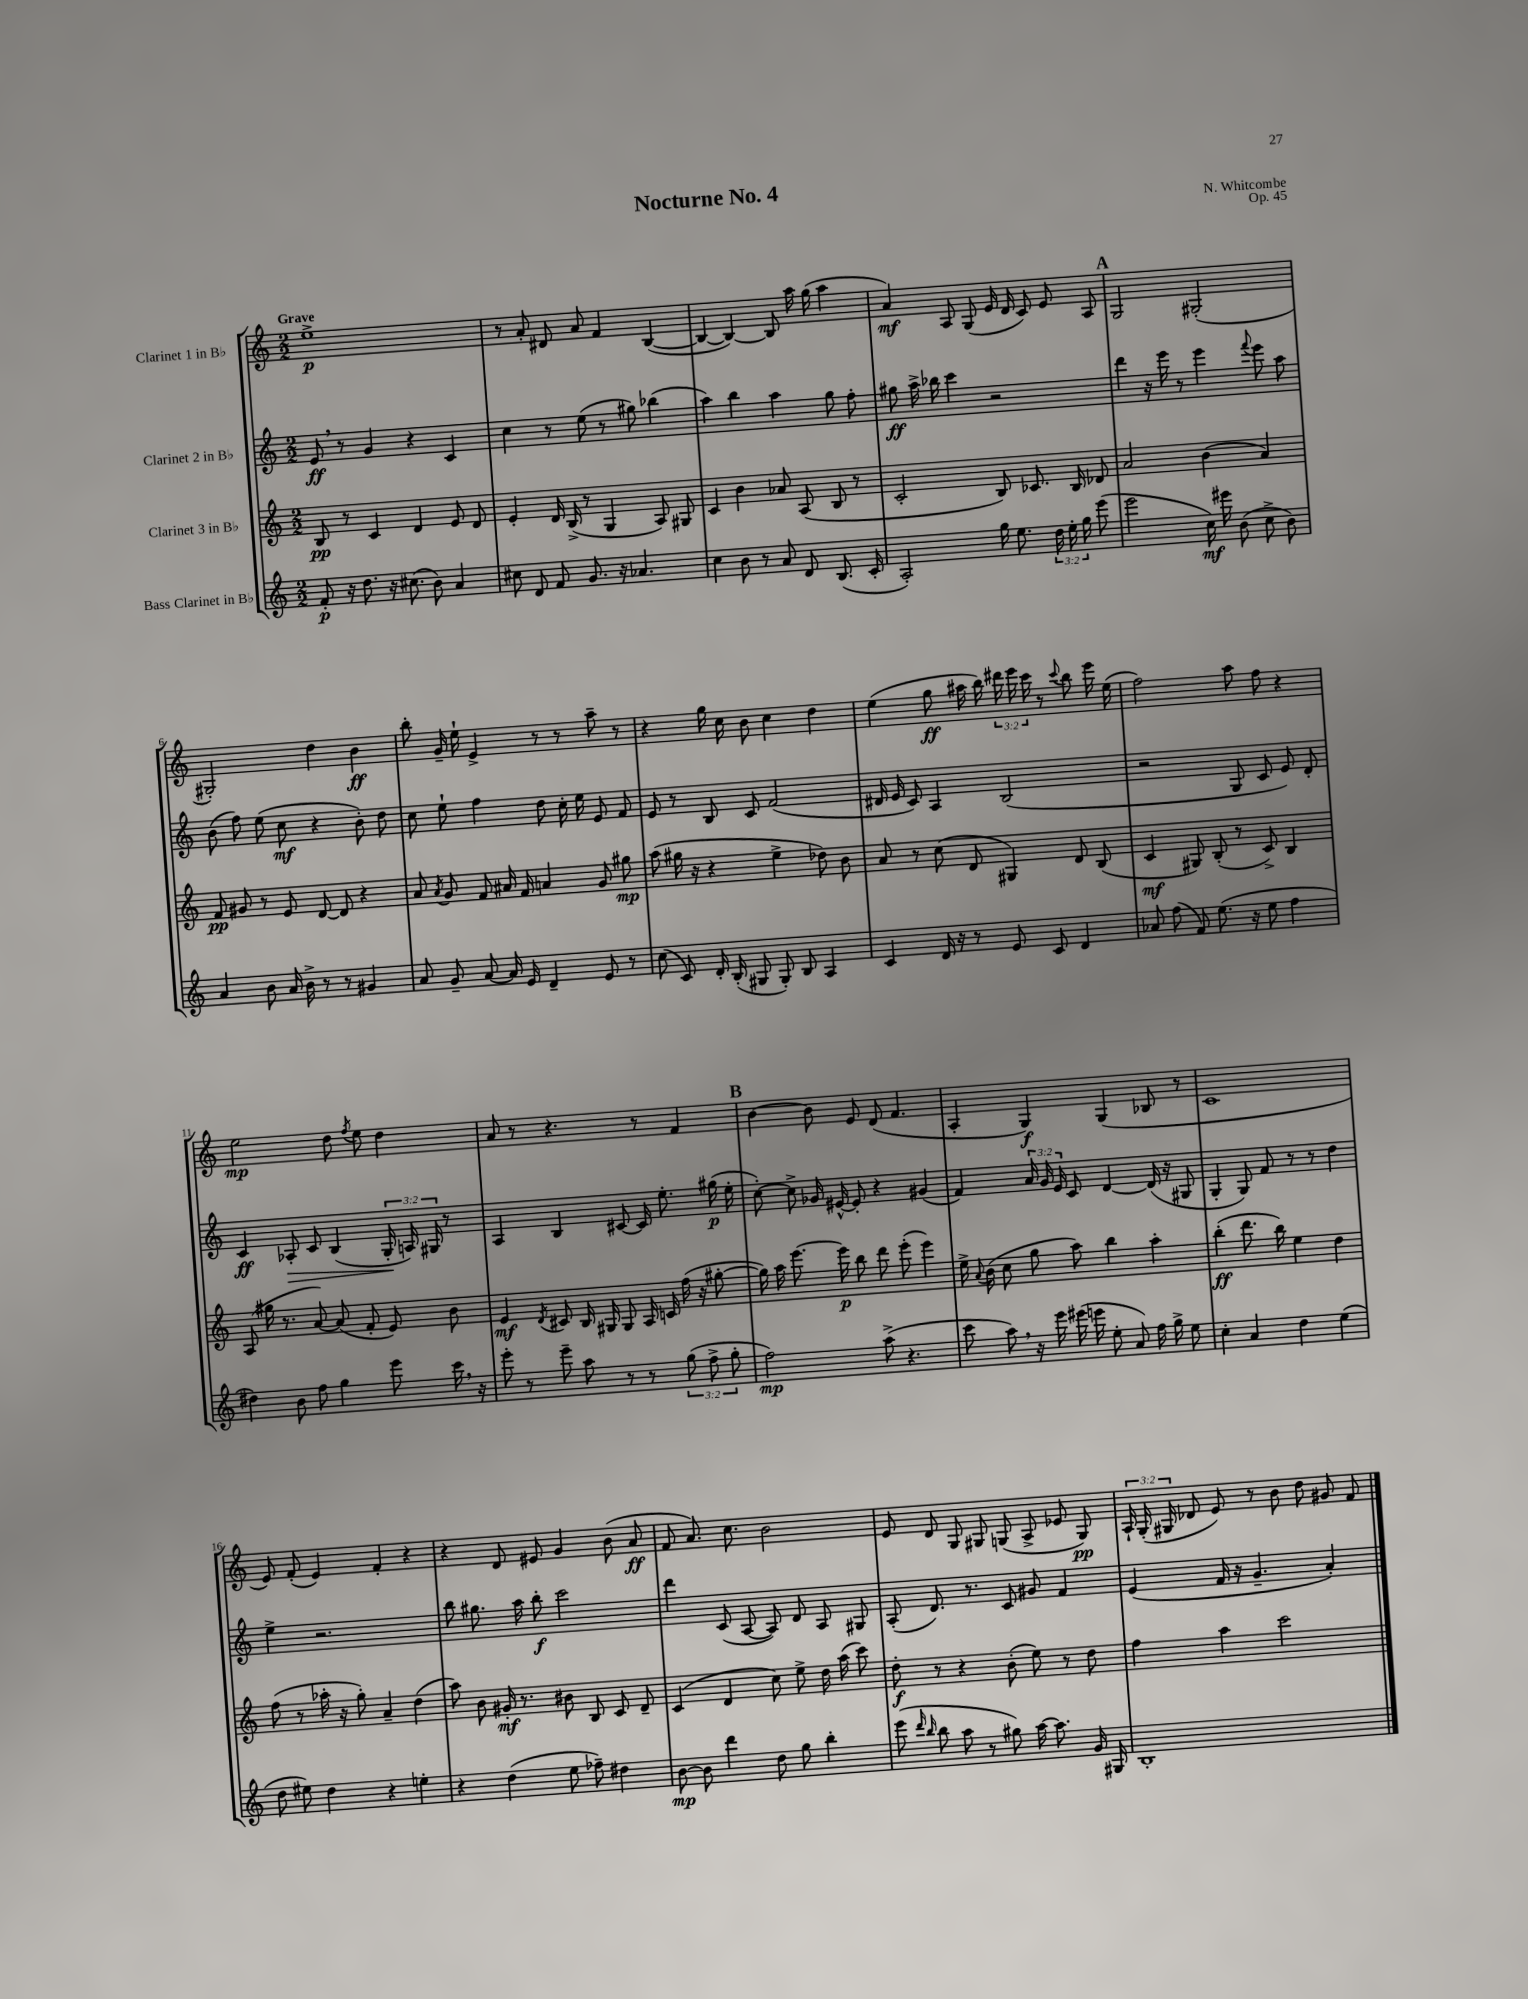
\header { title = "Nocturne No. 4" composer = "N. Whitcombe" opus = "Op. 45" }
<<
\new StaffGroup <<
\new Staff = "s0" \with { instrumentName = "Clarinet 1 in Bb" } {
    \clef treble \key c \major \numericTimeSignature \time 2/2 \override Staff.TupletNumber.text = #tuplet-number::calc-fraction-text \tempo "Grave"
    \autoBeamOff e''1->\p |
    r8 a'8-. dis'8 a'8 f'4 b4~( |
    b4~ b4~) b8 a''16 g''16( a''4 |
    a'4\mf) a8 g8( e'16 d'16 c'8) e'8 a8 |
    \mark \markup { \bold "A" } g2 gis2-.( |
    gis2-.) d''4 b'4\ff |
    b''8-. g'16-- e''16-! e'4-> r8 r8 a''8-- r8 |
    r4 g''16 c''16 b'8 c''4 d''4 |
    e''4( g''8\ff ais''16 b''16) \tuplet 3/2 { dis'''16 e'''16 c'''16 } r8 \appoggiatura { c'''8 } b''8 e'''16 e''16( |
    f''2) a''8 f''8 r4 |
    e''2\mp d''8 \acciaccatura { f''8 } e''8 d''4 |
    a'8 r8 r4. r8 f'4 |
    \mark \markup { \bold "B" } b'4~ b'8 e'8 d'8( f'4. |
    a4-. g4\f) g4( bes8 r8 |
    c'1 |
    e'8) f'8-.( e'4) f'4-. r4 |
    r4 d'8 eis'8 g'4 b'8( a'8\ff |
    f'8 a'8.) c''8. b'2 |
    e'8 d'8 g8 gis8 g8( a8-> ees'8 g8\pp) |
    \tuplet 3/2 { a16-! g16-.( gis16 } des'8 e'8) r8 b'8 d''8 gis'8 f'8 \bar "|." |
}
\new Staff = "s1" \with { instrumentName = "Clarinet 2 in Bb" } {
    \clef treble \key c \major \numericTimeSignature \time 2/2 \override Staff.TupletNumber.text = #tuplet-number::calc-fraction-text
    \autoBeamOff e'8\ff \breathe r8 g'4 r4 c'4 |
    c''4 r8 e''8( r8 gis''8) bes''4( |
    a''4) b''4 a''4 g''8 f''8-. |
    gis''8\ff a''16-> bes''16 c'''4 r2 |
    \mark \markup { \bold "A" } d'''4 r16 e'''16 r8 e'''4 \appoggiatura { f'''8 } e'''8 a''8 |
    b'8( f''8) e''8( c''8\mf r4 b'8-.) d''8 |
    c''8 e''8-! f''4 d''8 c''16-. e''16 e'8 f'8 |
    e'8 r8 b8 c'8 f'2( |
    dis'16 e'16 c'8) a4 b2( |
    r2 g8 c'8 e'8) d'8-. |
    c'4\ff aes8-.\> c'8 b4( \tuplet 3/2 { g16-.\! a16) gis16 } r8 |
    a4 b4 cis'8~ cis'16 e''8.-. gis''16\p( e''16-. |
    \mark \markup { \bold "B" } c''8~-.) c''8-> ges'16 eis'16~-^ eis'8-. r4 gis'4( |
    f'4) \tuplet 3/2 { a'16 g'16 e'16 } c'8 d'4~ d'16( r16 gis8 |
    g4-. g8) f'8 r8 r8 d''4 |
    e''4-> r2. |
    b''8 gis''8. a''16 b''8-.\f c'''2 |
    d'''4 c'8( a8~ a8) d'8 a8 gis8 |
    a8-.( d'8.) r8. c'8 gis'8 f'4 |
    e'4( f'16 r16 g'4.-- a'4-.) \bar "|." |
}
\new Staff = "s2" \with { instrumentName = "Clarinet 3 in Bb" } {
    \clef treble \key c \major \numericTimeSignature \time 2/2
    \autoBeamOff b8\pp r8 c'4 d'4 e'8 d'8 |
    e'4-. d'16 b16->( r8 g4 a8) gis8 |
    c'4 b'4 aes'8 a8( b8 r8 |
    c'2-. b8) ces'8. b16 des'8 |
    \mark \markup { \bold "A" } a'2 b'4( a'4) |
    f'8\pp gis'8 r8 e'8 d'8~ d'8 r4 |
    a'8 \acciaccatura { a'8 } g'8 f'8 ais'16 f'16 a'4 g'8 gis''8\mp |
    a''8( gis''16 r16 r4 e''4-> des''8) b'8 |
    a'8 r8 c''8( d'8 gis4) d'8 b8( |
    c'4\mf gis8) b8-.( r8 c'8->) b4 |
    a8( gis''16 r8. a'8~) a'8( f'8-. e'8) b'8 |
    e'4\mf \acciaccatura { d'8 } cis'8 b16 gis16 gis8 a16 c'16 f''16( r16 gis''8~-. |
    \mark \markup { \bold "B" } gis''16) a''16 e'''8.~ e'''16\p b''8 d'''8 e'''8-.( e'''4) |
    e''16-> \appoggiatura { a'8 } b'16( c''8 g''8 a''8) b''4 a''4-. |
    b''4-.\ff( d'''8. b''16) e''4 d''4 |
    f''8( r8 aes''16-. r16 g''8-.) a'4-- d''4( |
    a''8) b'8 gis'16-.\mf r8. bis'8 b8 c'8 d'8-- |
    c'4( d'4 c''8) e''8-> d''16 a''16( c'''8) |
    d''8-.\f r8 r4 b'8-.( e''8) r8 d''8 |
    f''4 a''4 c'''2 \bar "|." |
}
\new Staff = "s3" \with { instrumentName = "Bass Clarinet in Bb" } {
    \clef treble \key c \major \numericTimeSignature \time 2/2 \override Staff.TupletNumber.text = #tuplet-number::calc-fraction-text
    \autoBeamOff f'8-.\p r16 d''8. r16 cis''8.( b'8) a'4 |
    cis''8 d'8 f'8 g'8. r16 aes'4. |
    c''4 b'8 r8 a'8 d'8 b8.( c'16-. |
    a2-.) g''16 e''8. \tuplet 3/2 { d''16 e''16-. g''16 } e'''8( |
    \mark \markup { \bold "A" } e'''2 c''16\mf) eis'''16 b'8( c''8-> b'8) |
    a'4 b'8 a'16 b'16-> r8 r8 gis'4 |
    a'8 g'8-- a'8~ a'16 e'16 d'4-- e'8 r8 |
    c''8( c'8) d'16-. b16-.( gis8 gis8-.) b8 a4 |
    c'4 d'16 r16 r8 e'8 c'8 d'4 |
    aes'8 f''8( f'8) e''8.( r16 e''8 f''4 |
    dis''4) b'8 f''8 g''4 e'''8 c'''16 \breathe r16 |
    e'''8-. r8 e'''8-- a''8 r8 r8 \tuplet 3/2 { g''8( f''8-> g''8-. } |
    \mark \markup { \bold "B" } f''2\mp) a''8->( r4. |
    c'''8 a''8) \breathe r16 e'''16 eis'''16( e'''16 e''8-. a'8) f''16 g''16-> e''8 |
    c''4-. a'4 d''4 e''4( |
    d''8 eis''8) d''4 r4 e''4-. |
    r4 d''4( e''8 fes''8--) dis''4 |
    b'8~\mp b'8 d'''4 d''8 g''8 b''4-. |
    e'''8( \grace { d'''16 b''16 } b''8 a''8 r8 gis''8) a''16~ a''8. g'16 gis16 |
    b1-. \bar "|." |
}
>>
>>
